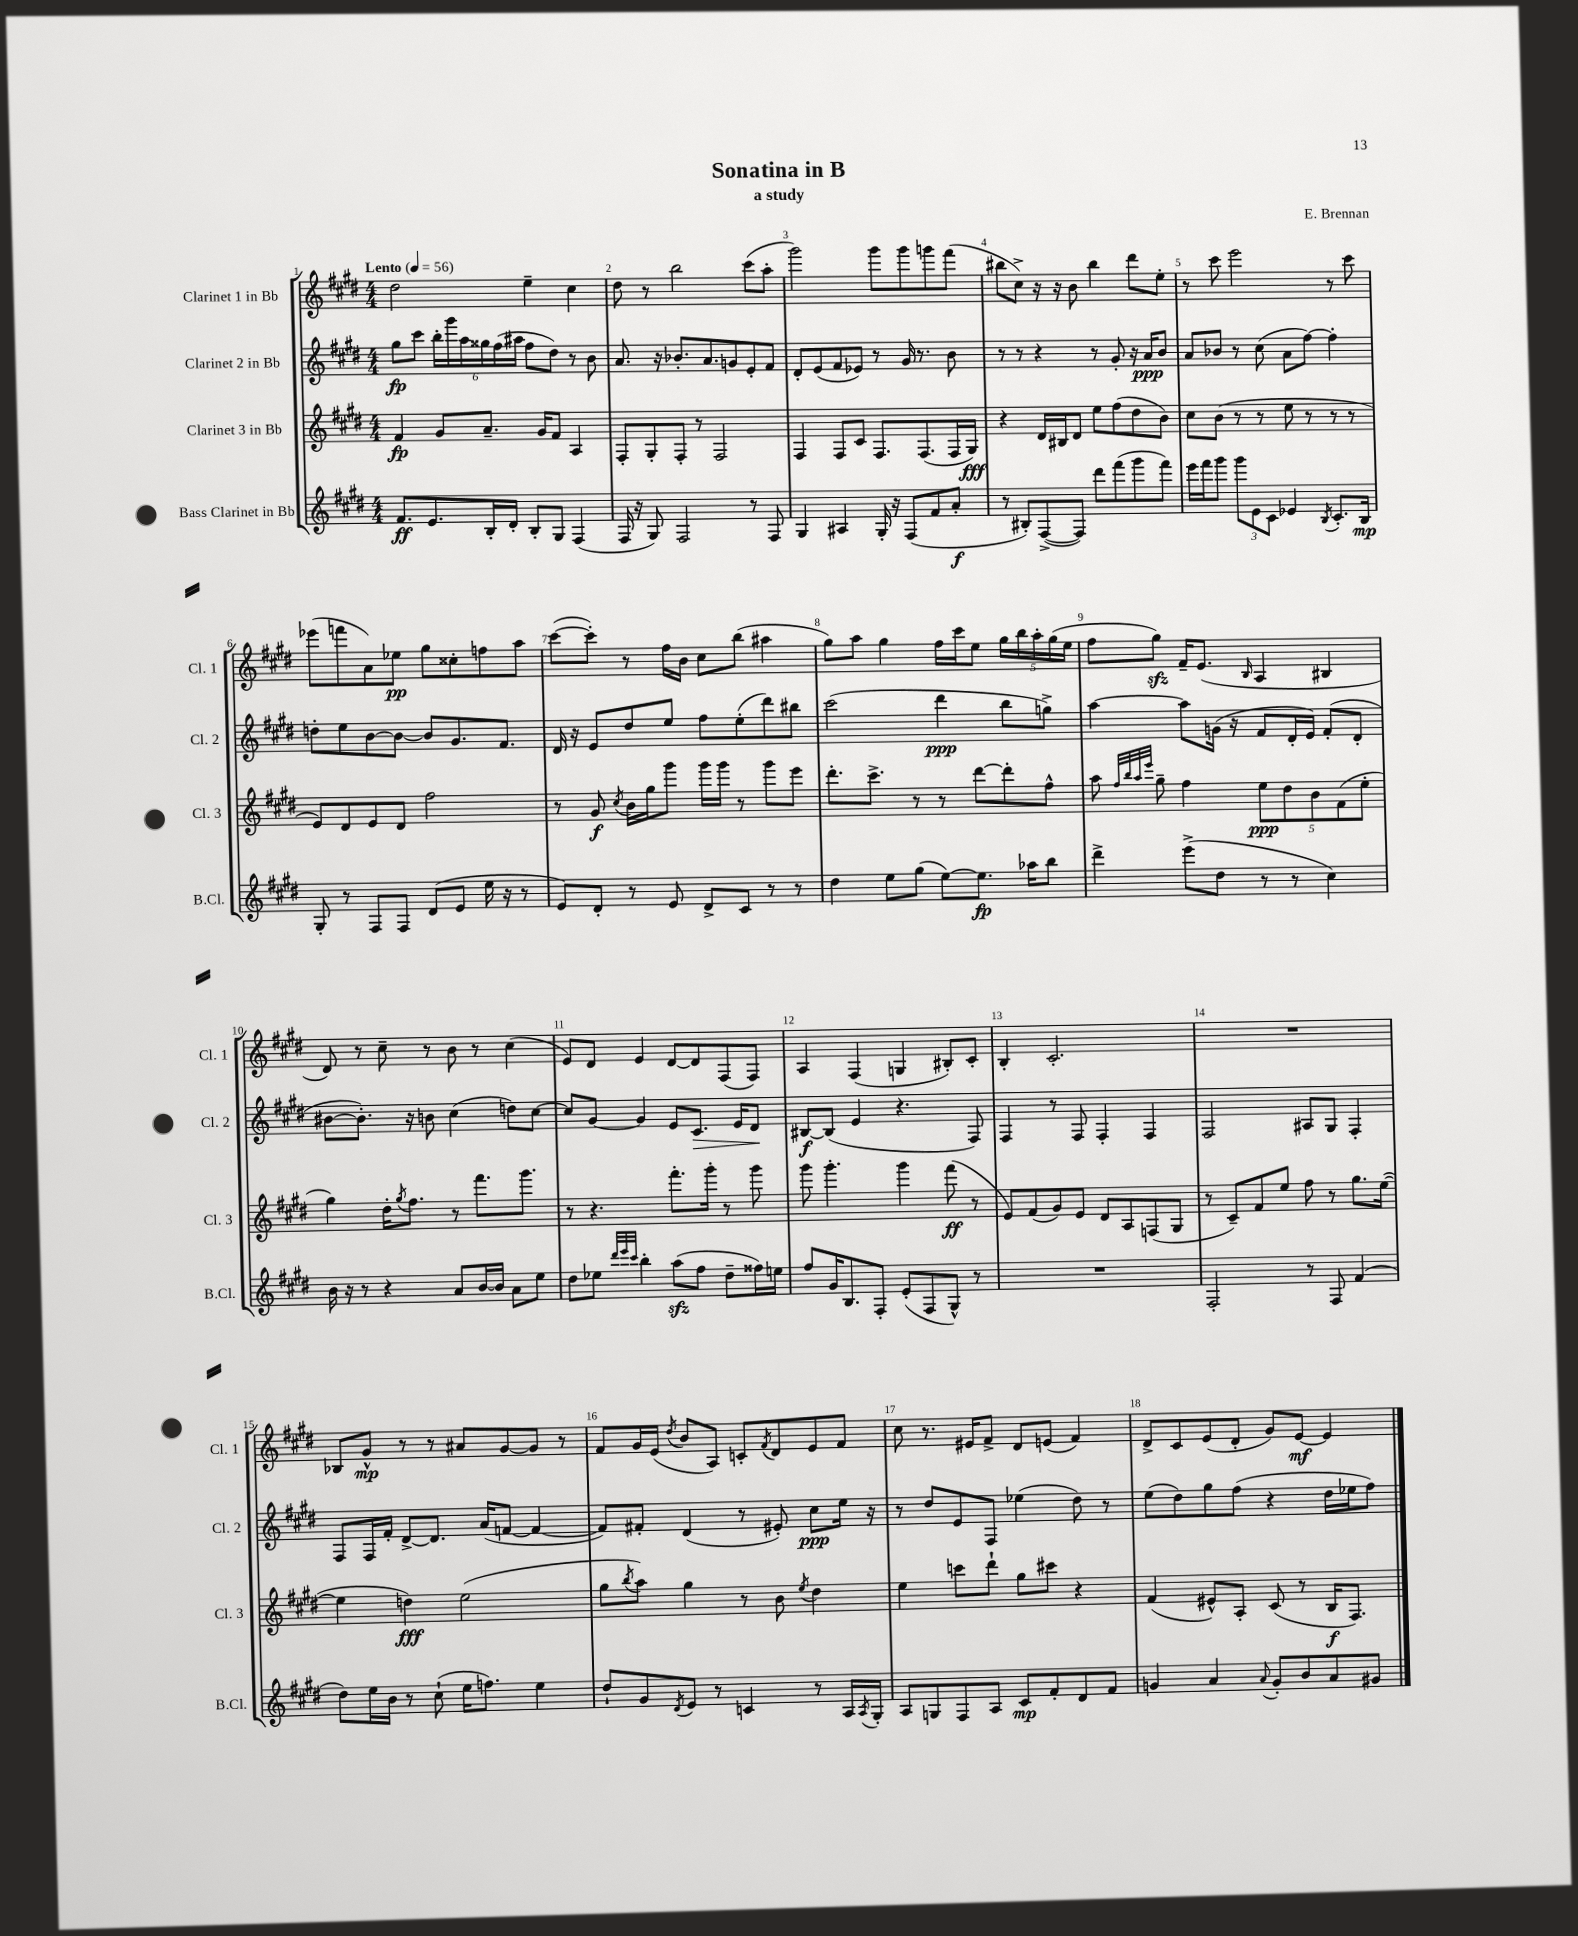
\header { title = "Sonatina in B" composer = "E. Brennan" subtitle = "a study" }
<<
\new StaffGroup <<
\new Staff = "s0" \with { instrumentName = "Clarinet 1 in Bb" shortInstrumentName = "Cl. 1" } {
    \clef treble \key e \major \numericTimeSignature \time 4/4 \tempo "Lento" 4 = 56
    dis''2 e''4-- cis''4 |
    dis''8 r8 b''2 cis'''8( a''8-. |
    gis'''2) gis'''8 gis'''8 g'''8 fis'''8( |
    bis''8 cis''8->) r16 r16 b'8 bis''4 dis'''8 e''8-. |
    r8 cis'''8 e'''2 r8 cis'''8 |
    ees'''8( f'''8 a'8) ees''8\pp gis''8 cisis''8-. f''8 a''8 |
    cis'''8~( cis'''8-.) r8 fis''16 b'16 cis''8 b''8( ais''4 |
    gis''8) a''8 gis''4 fis''16 cis'''16 e''8 \tuplet 5/4 { gis''16 b''16 a''16-. gis''16( e''16 } |
    fis''8 gis''8\sfz) fis'16-- e'8.( \grace { b16 } a4 bis4 |
    dis'8) r8 cis''8-- r8 b'8 r8 cis''4( |
    e'8) dis'8 e'4 dis'8~ dis'8 fis8( fis8) |
    a4 fis4( g4 bis8-.) cis'8-. |
    b4-. cis'2.-. |
    R1 |
    bes8 gis'8-^\mp r8 r8 ais'8 gis'8~ gis'8 r8 |
    fis'8 gis'16 e'16( \acciaccatura { dis''8 } b'8 a8) c'8-. \acciaccatura { fis'8 } dis'8 e'8 fis'8 |
    cis''8 r8. eis'16 fis'8-> dis'8 e'8( fis'4) |
    dis'8-> cis'8 e'8( dis'8-. gis'8) e'8~\mf e'4 \bar "|." |
}
\new Staff = "s1" \with { instrumentName = "Clarinet 2 in Bb" shortInstrumentName = "Cl. 2" } {
    \clef treble \key e \major \numericTimeSignature \time 4/4
    gis''8\fp cis'''8 \tuplet 6/4 { b''16-. gis'''16 a''16 gisis''16 fis''16( ais''16 } fis''8 dis''8) r8 b'8 |
    a'8. r16 bes'8.-. a'8. g'8 e'8-. fis'8 |
    dis'8-. e'8( fis'8 ees'8) r8 gis'16 r8. b'8 |
    r8 r8 r4 r8 gis'8-. r16 a'16\ppp b'8 |
    a'8 bes'8 r8 cis''8( a'8 fis''8~) fis''4-. |
    d''8-. e''8 b'8~ b'8~ b'8 gis'8. fis'8. |
    dis'16 r16 e'8 dis''8 e''8 fis''8 e''8-.( dis'''8) bis''8 |
    cis'''2( dis'''4\ppp b''8 g''8->) |
    a''4~ a''8 g'16( r16 fis'8 dis'16-. e'16) fis'8-.( dis'8-. |
    bis'8~ bis'8.-.) r16 b'8 cis''4( d''8) cis''8~ |
    cis''8 gis'8~ gis'4 e'8 cis'8.\> e'16 dis'8\! |
    bis8~\f bis8( e'4 r4. fis8) |
    fis4 r8 fis8 fis4-. fis4 |
    fis2 ais8 gis8 fis4-. |
    fis8 fis16 fis'16-. dis'8~-> dis'8. a'16( f'8~ f'4~ |
    f'8) fis'8-. dis'4( r8 eis'8-.) cis''8\ppp e''16 r16 |
    r8 dis''8 e'8 fis8 ees''4( dis''8) r8 |
    e''8( dis''8) gis''8 fis''8( r4 dis''16 ees''16 fis''8) \bar "|." |
}
\new Staff = "s2" \with { instrumentName = "Clarinet 3 in Bb" shortInstrumentName = "Cl. 3" } {
    \clef treble \key e \major \numericTimeSignature \time 4/4
    fis'4\fp gis'8 a'8.-- gis'16 fis'8 a4 |
    fis8-. gis8-. fis8-. r8 fis2 |
    fis4 fis8 cis'8 fis8. fis8.( fis16 gis16\fff) |
    r4 dis'16 bis16 dis'8 e''8 fis''8( dis''8 b'8) |
    cis''8 b'8( r8 r8 e''8 r8 r8 r8 |
    e'8) dis'8 e'8 dis'8 fis''2 |
    r8 gis'8\f \acciaccatura { cis''8 } b'16 gis''16 gis'''8 gis'''16 gis'''16 r8 gis'''8 e'''8 |
    dis'''8.-. cis'''8.-> r8 r8 dis'''8~ dis'''8-. fis''8-^ |
    a''8 \grace { fis''32 b''32 a''32 e'''32 } gis''8-- fis''4 \tuplet 5/4 { e''8\ppp dis''8 b'8 fis'8( e''8-. } |
    gis''4) dis''16-. \acciaccatura { gis''8 } fis''8. r8 fis'''8. gis'''8. |
    r8 r4. fis'''8.-. gis'''16-. r8 gis'''8 |
    gis'''8 gis'''4.-. gis'''4 fis'''8\ff( r8 |
    e'8) fis'8( gis'8) e'8 dis'8 a8 f8( gis8 |
    r8 cis'8--) fis'8 e''8 fis''8 r8 gis''8. e''16~( |
    e''4 d''4\fff) e''2( |
    gis''8 \acciaccatura { b''8 } a''8) gis''4 r8 b'8 \acciaccatura { e''8 } dis''4 |
    e''4 c'''8 dis'''8-! gis''8 cis'''8 r4 |
    fis'4( eis'8-^) a8-. cis'8( r8 b16\f fis8.) \bar "|." |
}
\new Staff = "s3" \with { instrumentName = "Bass Clarinet in Bb" shortInstrumentName = "B.Cl." } {
    \clef treble \key e \major \numericTimeSignature \time 4/4
    fis'8.\ff e'8. b16-. dis'16-. b8-. gis8 fis4( |
    fis16 r16 gis8) fis2 r8 fis8 |
    gis4 ais4 gis16-. r16 fis8( fis'8 a'8-.\f |
    r8 bis8-.) fis8~->( fis8) dis'''8 fis'''8( gis'''8 fis'''8) |
    e'''16 fis'''16 gis'''8 \tuplet 3/2 { gis'''8 e'8 cis'8 } ees'4 \acciaccatura { b8 } cis'8.-. b16\mp |
    gis8-. r8 fis8 fis8 dis'8( e'8 e''16 r16 r8 |
    e'8) dis'8-. r8 e'8 dis'8-> cis'8 r8 r8 |
    dis''4 e''8 gis''8( e''8~) e''8.\fp aes''16 b''8 |
    dis'''4-> e'''8->( dis''8 r8 r8 cis''4) |
    b'16 r16 r8 r4 a'8 b'16~ b'16 a'8 e''8 |
    dis''8 ees''8 \grace { dis'''32 e'''32 cis'''32 } b''4-. a''8\sfz( fis''8 dis''8-- fisis''16) e''16 |
    fis''8 gis'16 b8. fis8-. e'8-.( fis8 gis8-^) r8 |
    R1 |
    fis2-. r8 fis8 fis'4( |
    dis''8) e''16 b'16 r8 cis''8-!( e''16 f''8.) e''4 |
    dis''8-! gis'8 \acciaccatura { dis'8 } e'8 r8 c'4 r8 a16 \acciaccatura { a8 } gis16-. |
    a8 g8 fis8 a8 cis'8\mp fis'8-. dis'8 fis'8 |
    g'4 a'4 \appoggiatura { a'8 } g'8-. b'8 a'8 gis'8 \bar "|." |
}
>>
>>
\layout { \context { \Score \override BarNumber.break-visibility = ##(#f #t #t) barNumberVisibility = #all-bar-numbers-visible } }
